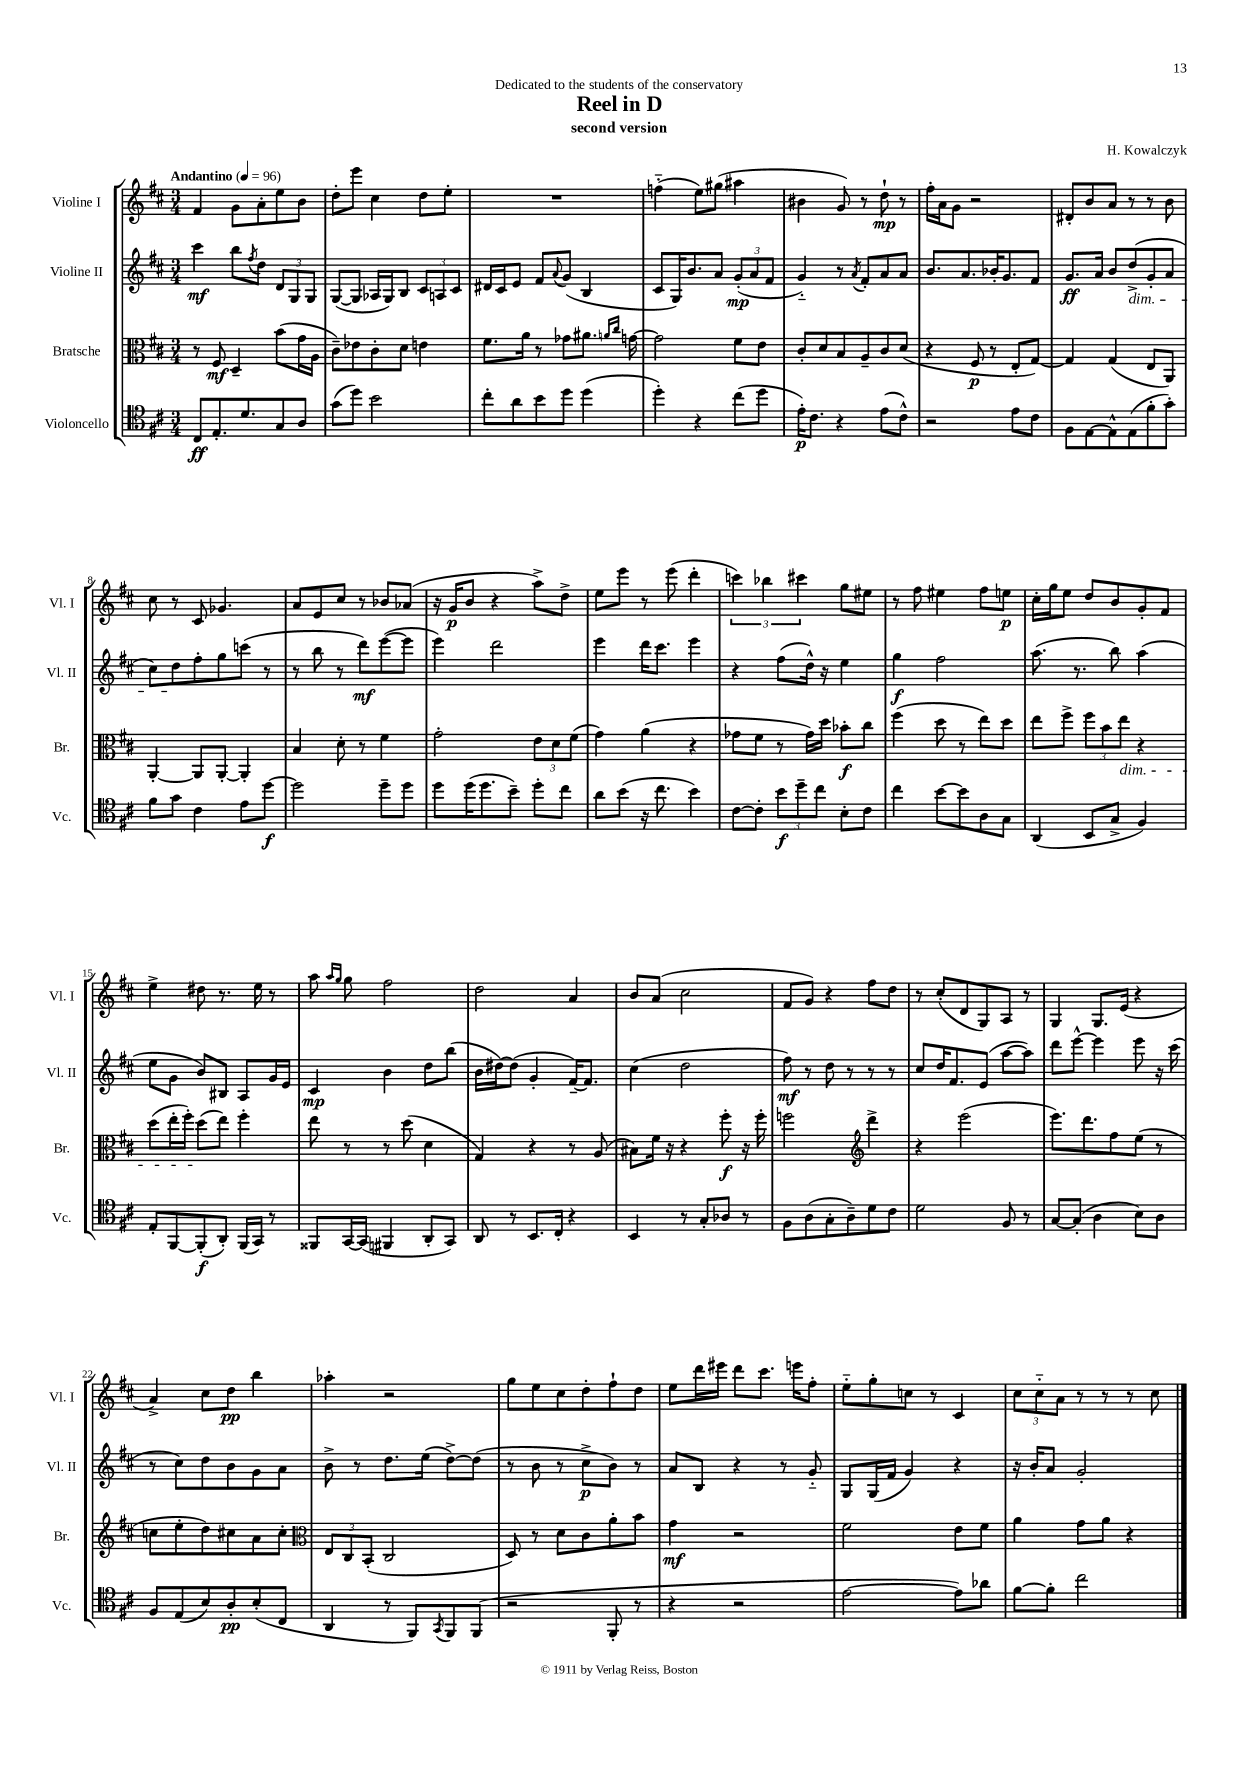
\header { title = "Reel in D" composer = "H. Kowalczyk" subtitle = "second version" dedication = "Dedicated to the students of the conservatory" }
<<
\new StaffGroup <<
\new Staff = "s0" \with { instrumentName = "Violine I" shortInstrumentName = "Vl. I" } {
    \clef treble \key d \major \numericTimeSignature \time 3/4 \tempo "Andantino" 4 = 96
    fis'4 g'8 a'8-. e''8 b'8 |
    d''8-. e'''8 cis''4 d''8 e''8-. |
    R2. |
    f''4-_( e''8) gis''8( ais''4 |
    bis'4 g'8) r8 d''8-!\mp r8 |
    fis''16-. a'16 g'8 r2 |
    dis'8-. b'8 a'8 r8 r8 b'8 |
    cis''8 r8 cis'8 ges'4. |
    a'8 e'8 cis''8 r8 bes'8 aes'8( |
    r16 g'16\p b'8 r4 a''8->) d''8-> |
    e''8 e'''8 r8 e'''8( d'''4-. |
    \tuplet 3/2 { c'''4) bes''4 cis'''4 } g''8 eis''8 |
    r8 fis''8 eis''4 fis''8 e''8\p |
    cis''16-. g''16 e''8 d''8 b'8 g'8-. fis'8 |
    e''4-> dis''8 r8. e''16 r8 |
    a''8 \grace { a''16 g''16 } g''8 fis''2 |
    d''2 a'4 |
    b'8 a'8( cis''2 |
    fis'8 g'8) r4 fis''8 d''8 |
    r8 cis''8-.( d'8 g8) a8 r8 |
    g4 g8. e'16( r4 |
    a'4->) cis''8 d''8\pp b''4 |
    aes''4-. r2 |
    g''8 e''8 cis''8 d''8-. fis''8-! d''8 |
    e''8 d'''16 eis'''16 d'''8 cis'''8. e'''16 fis''8-. |
    e''8-_ g''8-. c''8 r8 cis'4 |
    \tuplet 3/2 { cis''8 cis''8-_ a'8 } r8 r8 r8 cis''8 \bar "|." |
}
\new Staff = "s1" \with { instrumentName = "Violine II" shortInstrumentName = "Vl. II" } {
    \clef treble \key d \major \numericTimeSignature \time 3/4
    cis'''4\mf b''8 \acciaccatura { fis''8 } d''8 \tuplet 3/2 { d'8 g8 g8 } |
    g8~( g8 aes16 g16) b8 \tuplet 3/2 { cis'8 a8 cis'8 } |
    dis'16 cis'16 e'8 fis'8 \appoggiatura { a'8 } g'8( b4 |
    cis'8 g16) b'8. a'8 \tuplet 3/2 { g'8-.\mp( a'8 fis'8 } |
    g'4-_) r8 \acciaccatura { a'8 } fis'8-. a'8 a'8 |
    b'8. a'8. bes'16-. g'8. fis'8 |
    g'8.\ff a'16 b'8 d''8->\dim( g'8-. a'8 |
    cis''8) d''8\! fis''8-. g''8 c'''8( r8 |
    r8 b''8 r8 d'''8\mf) e'''8~( e'''8 |
    e'''4) d'''2 |
    e'''4 d'''16 cis'''8. e'''4 |
    r4 fis''8( d''16-^) r16 e''4 |
    g''4\f fis''2 |
    a''8.( r8. b''8) a''4( |
    e''8 g'8 b'8) bis8 a8 g'16 e'16 |
    cis'4\mp b'4 d''8 b''8( |
    b'16 dis''16~) dis''8( g'4-. fis'16~--) fis'8. |
    cis''4( d''2 |
    fis''8\mf) r8 d''8 r8 r8 r8 |
    cis''8 d''16 fis'8. e'8( a''8~ a''8) |
    d'''8 e'''8~-^ e'''4 e'''8 r16 cis'''16( |
    r8 cis''8) d''8 b'8 g'8 a'8 |
    b'8-> r8 d''8. e''16( d''8~->) d''8( |
    r8 b'8 r8 cis''8->\p b'8) r8 |
    a'8 b8 r4 r8 g'8-_ |
    g8 g16( fis'16 g'4) r4 |
    r16 b'16-. a'8 g'2-. \bar "|." |
}
\new Staff = "s2" \with { instrumentName = "Bratsche" shortInstrumentName = "Br." } {
    \clef alto \key d \major \numericTimeSignature \time 3/4
    r8 fis8\mf d4-- b'8( g'16 a16 |
    cis'8--) ees'8 cis'8-. d'8 e'4 |
    fis'8. a'16 r8 ges'8 ais'8. \grace { a'16 cis''16 } g'16~ |
    g'2 fis'8 e'8 |
    cis'8-. d'8 b8 a8-- cis'8 d'8( |
    r4 fis8\p r8 e8-. g8~) |
    g4 g4( e8 a,8) |
    a,4~-. a,8 a,8~-. a,4-. |
    b4 d'8-. r8 fis'4 |
    g'2-. \tuplet 3/2 { e'8 d'8 fis'8( } |
    g'4) a'4( r4 |
    ges'8 fis'8 r8 ges'16) d''16 bes'8-.\f cis''8 |
    fis''4( d''8 r8 e''8) d''8 |
    e''8 fis''8-> \tuplet 3/2 { fis''8 b'8 e''8\dim } r4 |
    d''8( e''16-. fis''16-.) d''8\!( e''8) fis''4-. |
    e''8 r8 r8 d''8( d'4 |
    g4) r4 r8 a8( |
    bis8) fis'16 r16 r4 fis''8-.\f r16 fis''16-. |
    f''2 \clef treble d'''4-> |
    r4 e'''2( |
    e'''8.) d'''8. fis''8 e''8( r8 |
    c''8 e''8-. d''8) cis''8 a'8 cis''8-. |
    \clef alto \tuplet 3/2 { e8 cis8 b,8-.( } cis2 |
    d8) r8 d'8 cis'8 a'8-. b'8 |
    g'4\mf r2 |
    fis'2 e'8 fis'8 |
    a'4 g'8 a'8 r4 \bar "|." |
}
\new Staff = "s3" \with { instrumentName = "Violoncello" shortInstrumentName = "Vc." } {
    \clef tenor \key d \major \numericTimeSignature \time 3/4
    cis8\ff e8.-. d'8. g8 a8 |
    g'8( d''8) b'2 |
    cis''8-. a'8 b'8 d''8 d''4( |
    d''4-.) r4 cis''8( d''8 |
    e'16-.\p) cis'8. r4 e'8( cis'8-^) |
    r2 e'8 cis'8 |
    fis8 e8~ e8-^ e8( fis'8-. g'8-.) |
    fis'8 g'8 cis'4 e'8 d''8~\f |
    d''2 d''8-- d''8 |
    d''8 d''16( d''8. b'8--) d''8-. cis''8 |
    a'8 b'8( r16 cis''8. b'4) |
    cis'8~ cis'8-. \tuplet 3/2 { b'8\f d''8-- cis''8 } b8-. cis'8 |
    cis''4 b'8~ b'8 a8 g8 |
    a,4( b,8 g8-> fis4) |
    e8-. fis,8~ fis,8-.\f( a,8-.) fis,16( g,16) r8 |
    fisis,8 g,16~ g,16( fis,4 a,8-. g,8) |
    a,8 r8 b,8. cis16-. r4 |
    b,4 r8 g8-. aes8 r8 |
    fis8 a8( g8-. a8--) d'8 cis'8 |
    d'2 fis8 r8 |
    g8~ g8-.( a4 b8) a8 |
    fis8 e8( b8) a8-.\pp b8-.( cis8 |
    a,4 r8 fis,8) \acciaccatura { g,8 } fis,8 fis,8( |
    r2 fis,8-. r8 |
    r4 r2 |
    e'2~ e'8) aes'8 |
    fis'8~ fis'8-. cis''2 \bar "|." |
}
>>
>>
